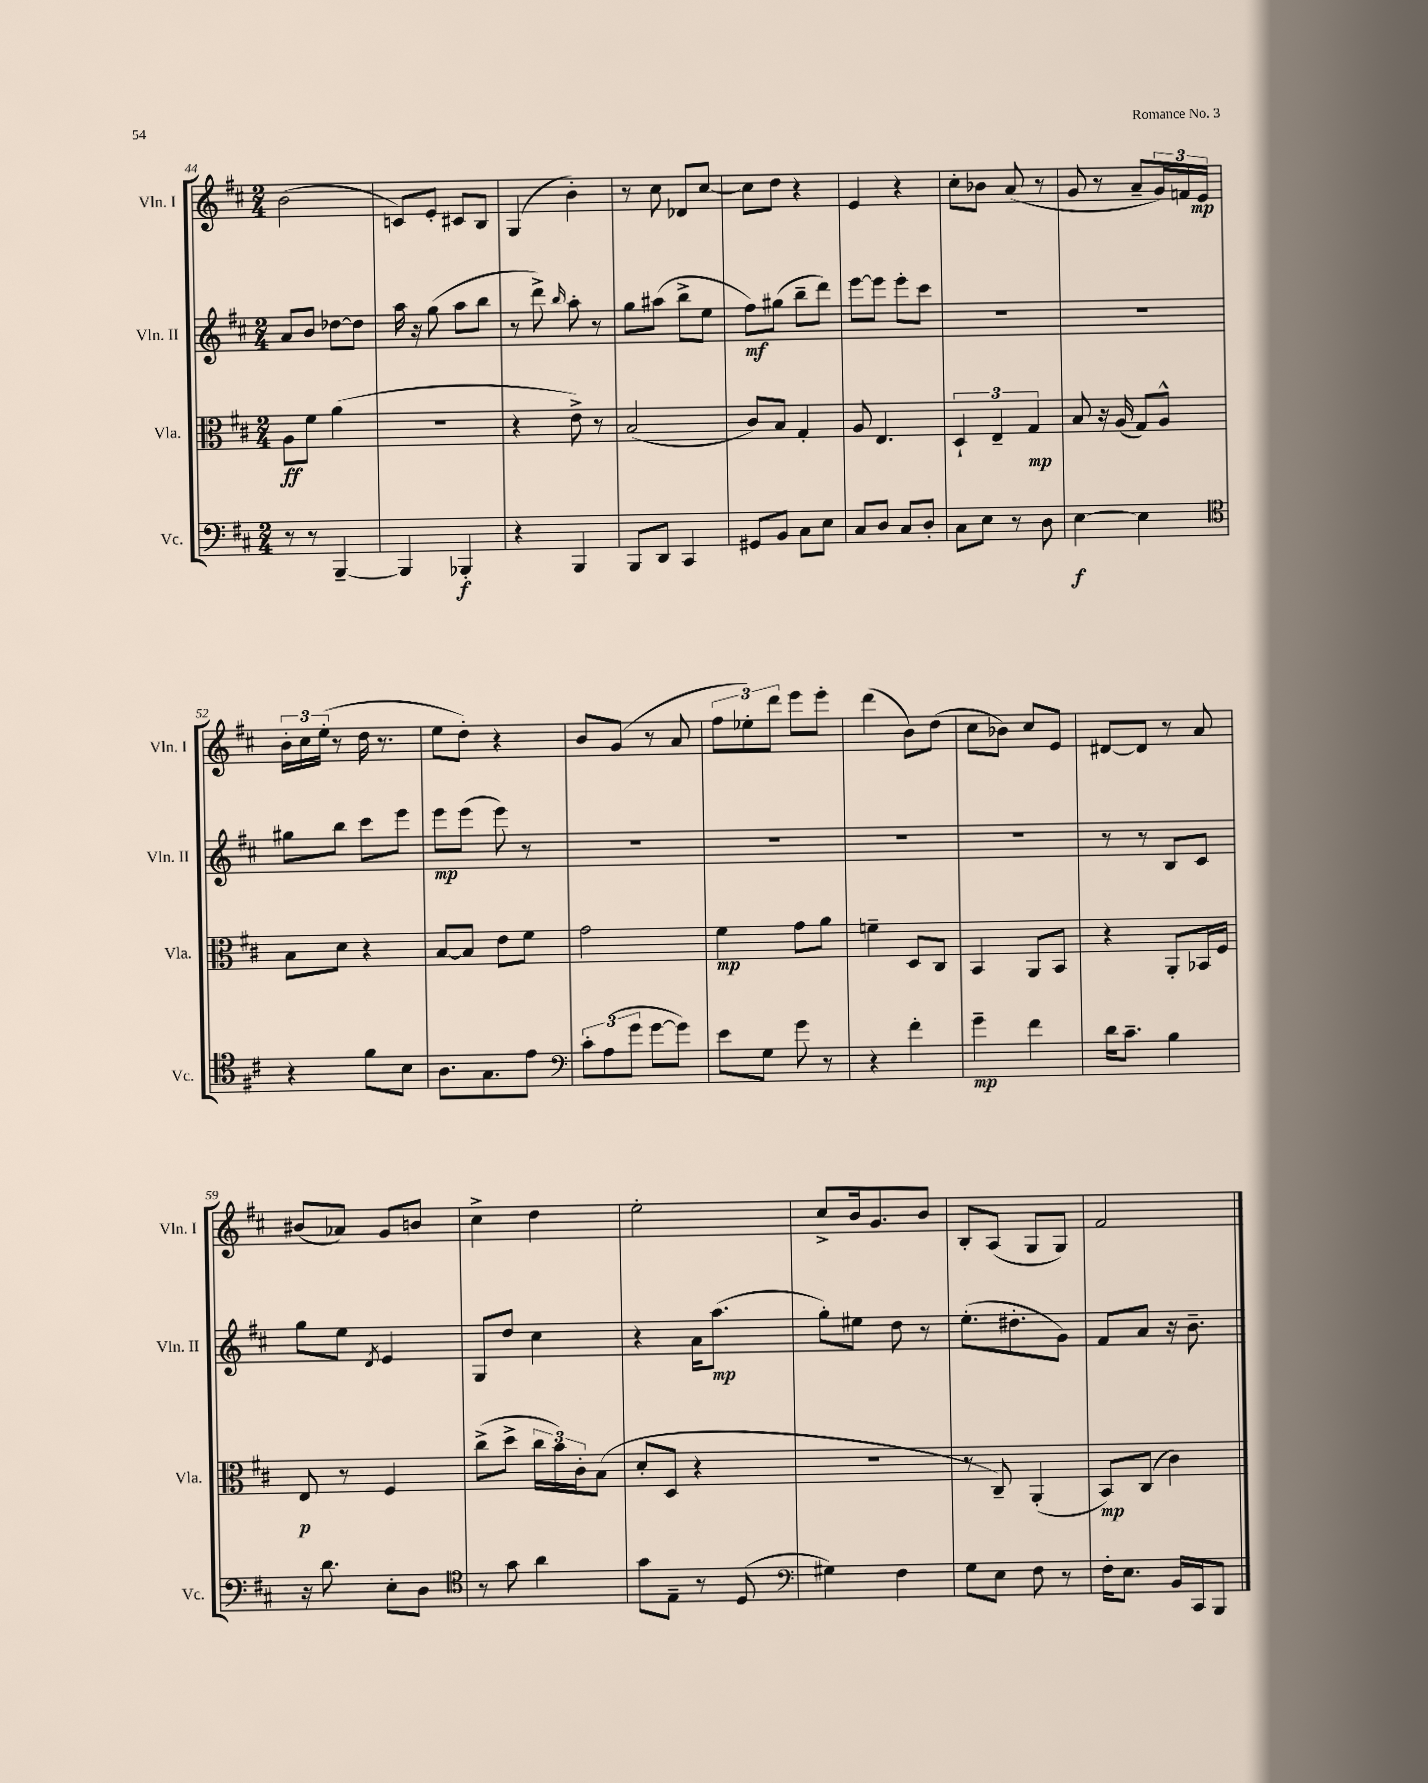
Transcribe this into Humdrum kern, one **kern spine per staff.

**kern	**kern	**kern	**kern
*staff4	*staff3	*staff2	*staff1
*clefF4	*clefC3	*clefG2	*clefG2
*k[f#c#]	*k[f#c#]	*k[f#c#]	*k[f#c#]
*M2/4	*M2/4	*M2/4	*M2/4
8r	8A	8a	(2b
8r	8f#	8b	.
[4BBB~	(4a	[8dd-	.
.	.	8dd-]	.
=	=	=	=
4BBB]	2r	16aa	8c)
.	.	16r	.
.	.	(8gg	8e'
4BBB-'	.	8aa	8c#
.	.	8bb	8B
=	=	=	=
4r	4r	8r	(4G
.	.	8ddd^)	.
.	.	16qqbb	.
4BBB	8e^)	8aa'	4b')
.	8r	8r	.
=	=	=	=
8BBB	(2B	8gg	8r
8DD	.	(8aa#	8cc#
4CC#	.	8bb^	8d-
.	.	8ee	[8cc#
=	=	=	=
8GG#	8c#)	8ff#)	8cc#]
8BB	8B	(8gg#	8dd
8C#	4G'	8bb~	4r
8E	.	8ddd)	.
=	=	=	=
8C#	8A	[8eee	4e
8D	4.E	8eee]	.
8C#	.	8eee'	4r
8D'	.	8ccc#	.
=	=	=	=
8C#	6D`	2r	8cc#'
8E	.	.	8b-
.	6E~	.	.
8r	.	.	(8a
.	6G	.	.
8D	.	.	8r
=	=	=	=
[4E	8B	2r	8g
.	16r	.	8r
.	(16A	.	.
4E]	8G)	.	8a~
.	8A^^	.	24g)
.	.	.	24f
.	.	.	24e
=	=	=	=
*clefC4	*	*	*
4r	8B	8gg#	24b'
.	.	.	24cc#
.	.	.	(24ee'
.	8d	8bb	8r
8f#	4r	8ccc#	16dd
.	.	.	8.r
8B	.	8eee	.
=	=	=	=
8.A	[8B	8eee	8ee
.	8B]	(8eee	8dd')
8.G	.	.	.
.	8e	8eee)	4r
8e	8f#	8r	.
=	=	=	=
*clefF4	*	*	*
12c#'	2g	2r	8b
(12A	.	.	.
.	.	.	(8g
12g	.	.	.
[8g	.	.	8r
8g])	.	.	8a
=	=	=	=
8e	4f#	2r	12ff#
.	.	.	12ee-')
8G	.	.	.
.	.	.	12ddd
8g	8g	.	8eee
8r	8a	.	8eee'
=	=	=	=
4r	4f~	2r	(4ddd
4f#'	8D	.	8b)
.	8C#	.	(8dd
=	=	=	=
4g~	4BB	2r	8cc#
.	.	.	8b-)
4f#	8AA	.	8cc#
.	8BB	.	8e
=	=	=	=
16d	4r	8r	[8d#
8.c#~	.	.	.
.	.	8r	8d#]
4B	8AA'	8B	8r
.	16BB-	8c#	8a
.	16F#	.	.
=	=	=	=
16r	8E	8gg	(8b#
8.d	.	.	.
.	8r	8ee	8a-)
.	.	8qd	.
8E'	4F#	4e	8g
8D	.	.	8b
=	=	=	=
*clefC4	*	*	*
8r	(8cc#^	8G	4cc#^
8g	8dd^	8dd	.
4a	24cc#	4cc#	4dd
.	24b)	.	.
.	24c#'	.	.
.	(8B	.	.
=	=	=	=
8g	8d'	4r	2ee'
8E~	8D	.	.
8r	4r	16a	.
.	.	(8.aa	.
(8D	.	.	.
=	=	=	=
*clefF4	*	*	*
4G#)	2r	8gg')	8cc#^
.	.	8ee#	16b
.	.	.	8.g
4F#	.	8dd	.
.	.	8r	8b
=	=	=	=
8G	8r	(8.ee'	8B'
8E	8C#~)	.	(8A
.	.	8.dd#'	.
8F#	(4AA'	.	8G
8r	.	8g)	8G)
=	=	=	=
16F#'	8BB)	8f#	2f#
8.E	.	.	.
.	(8C#	8a	.
16BB	4c#)	16r	.
16CC#	.	8.b~	.
8BBB	.	.	.
==	==	==	==
*-	*-	*-	*-
